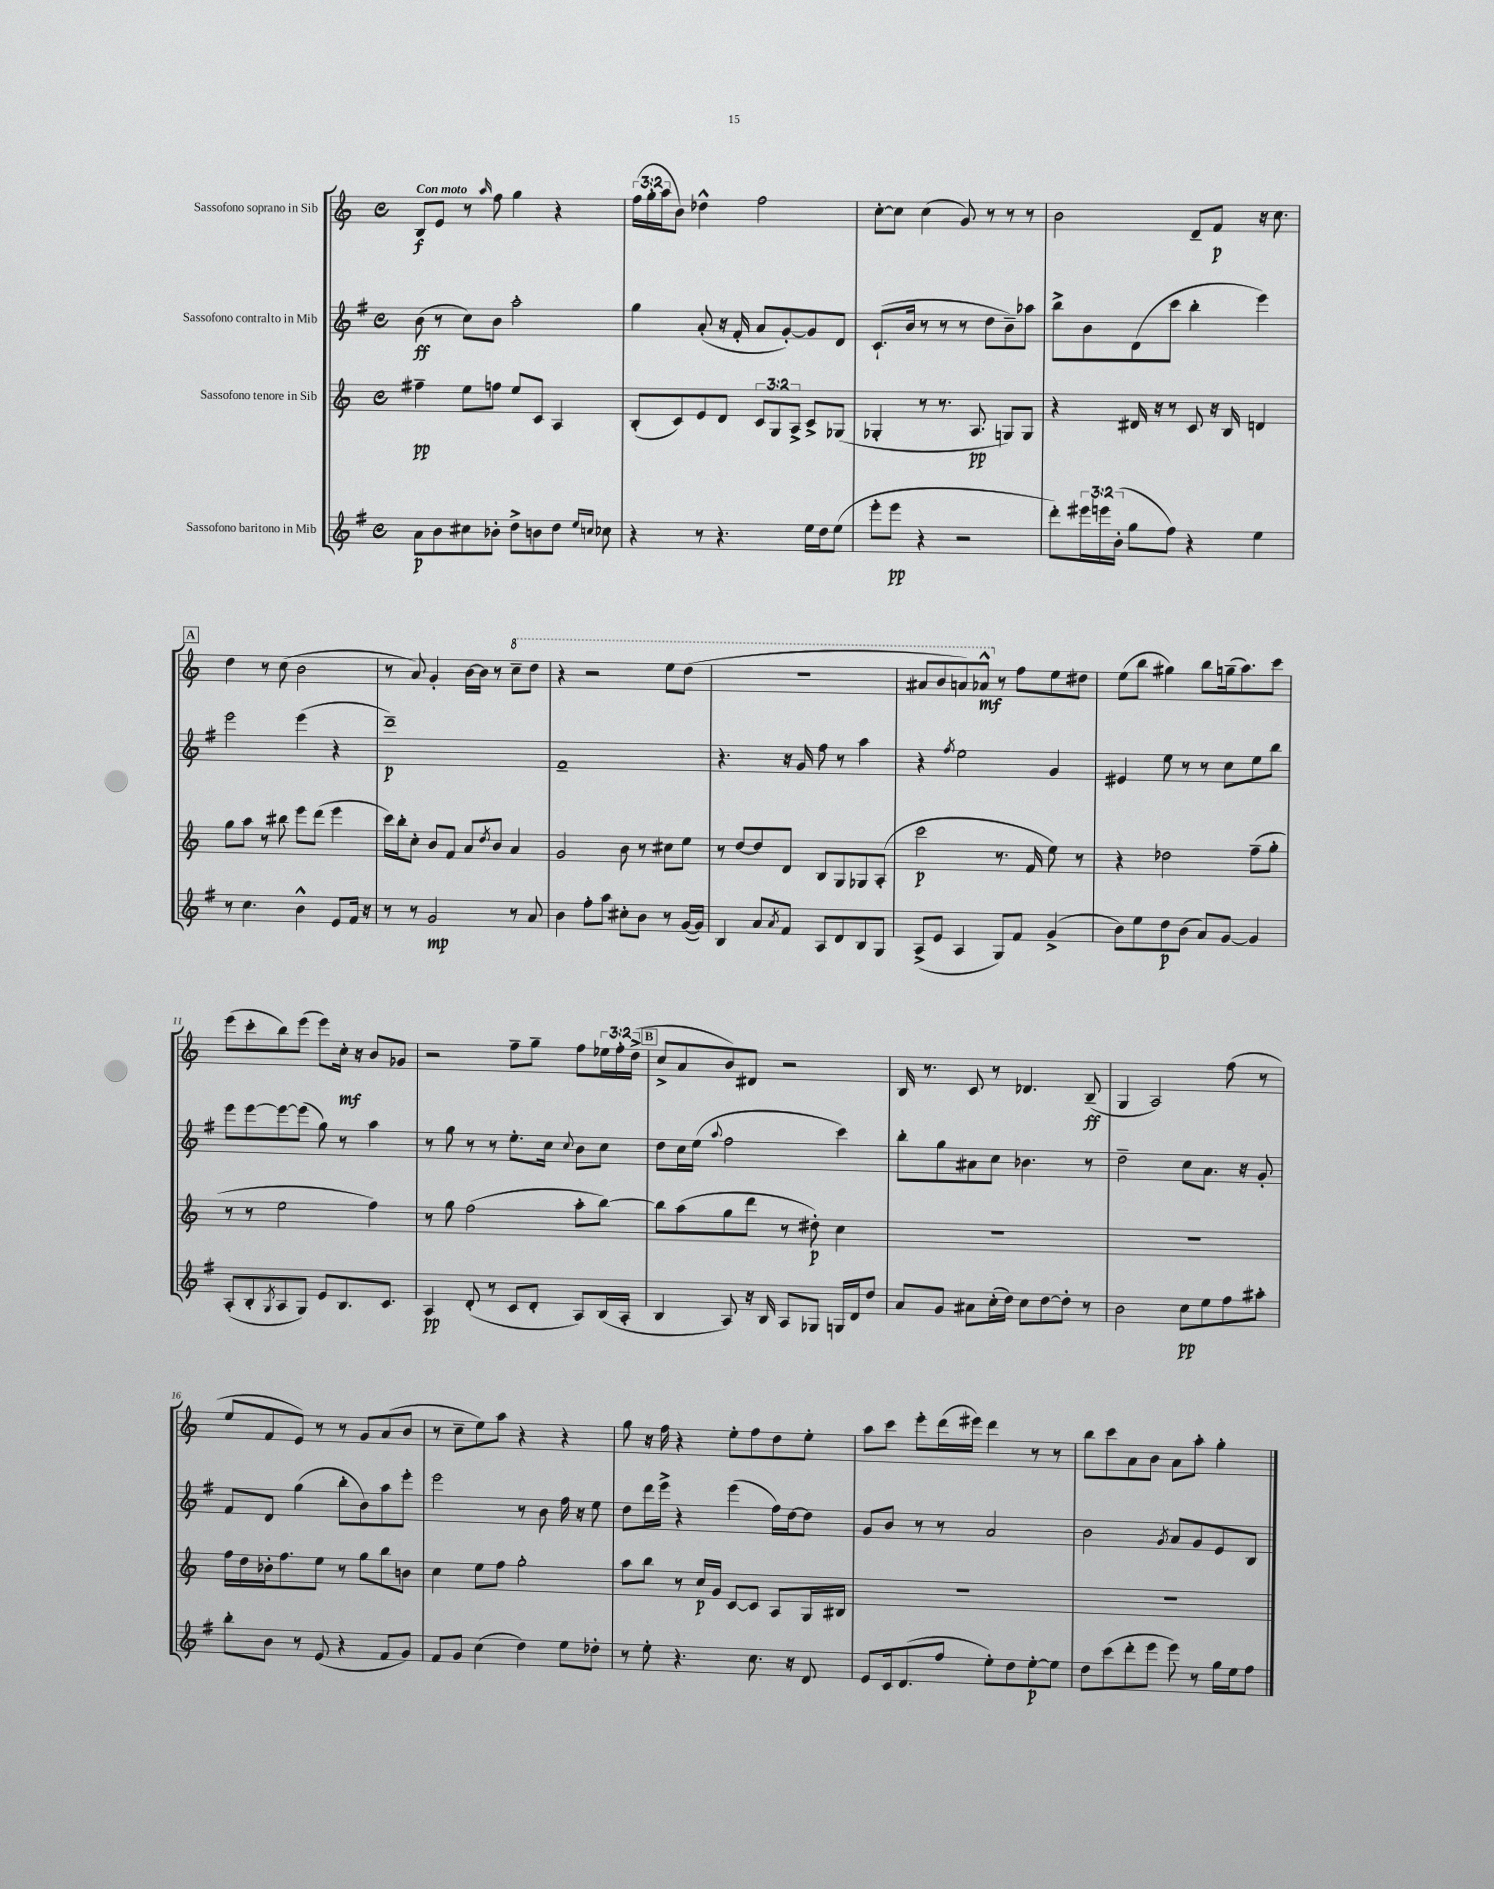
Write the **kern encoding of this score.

**kern	**dynam	**kern	**dynam	**kern	**dynam	**kern	**dynam
*part4	*part4	*part3	*part3	*part2	*part2	*part1	*part1
*staff4	*staff4	*staff3	*staff3	*staff2	*staff2	*staff1	*staff1
*I"Sassofono baritono in Mib	*	*I"Sassofono tenore in Sib	*	*I"Sassofono contralto in Mib	*	*I"Sassofono soprano in Sib	*
*clefG2	*	*clefG2	*	*clefG2	*	*clefG2	*
*k[f#]	*	*k[]	*	*k[f#]	*	*k[]	*
*M4/4	*	*M4/4	*	*M4/4	*	*M4/4	*
*met(c)	*	*met(c)	*	*met(c)	*	*met(c)	*
=1	=1	=1	=1	=1	=1	=1	=1
!	!	!	!	!	!	!LO:TX:a:B:t=Con moto	!
8a\L	p	4ff#X~\	pp	(8b\	ff	8B/L	f
8b\	.	.	.	8r	.	8e/J	.
8cc#X\	.	8ee\L	.	8cc\L)	.	8r	.
.	.	.	.	.	.	16qqaa/	.
8b-X'\J	.	8ffn\J	.	8b\J	.	8ff\	.
8dd^\L	.	8ee/L	.	2aa'\	.	4gg\	.
8bn\	.	8c/J	.	.	.	.	.
8dd\J	.	4A/	.	.	.	4r	.
16qqee/LL	.	.	.	.	.	.	.
16qqccn/JJ	.	.	.	.	.	.	.
8cc-X\	.	.	.	.	.	.	.
=2	=2	=2	=2	=2	=2	=2	=2
4r	.	(8B'/L	.	4gg\	.	(24ff\LL	.
.	.	.	.	.	.	24gg'\	.
.	.	.	.	.	.	24aa\J	.
.	.	8c/)	.	.	.	8b\J)	.
8r	.	8e/	.	(8a'/	.	4dd-X^^\	.
4.r	.	8d/J	.	16r	.	.	.
.	.	.	.	16f#'/	.	.	.
.	.	12c/L	.	8a/L	.	2ff\	.
.	.	12G/	.	.	.	.	.
.	.	.	.	[8g'/)	.	.	.
.	.	12A^/J	.	.	.	.	.
16ee\LL	.	8c^/L	.	8g/]	.	.	.
16dd\J	.	.	.	.	.	.	.
(8ee\J	.	(8G-X/J	.	8d/J	.	.	.
=3	=3	=3	=3	=3	=3	=3	=3
8eee'\L	.	4G-X'/	.	(8.c`/L	.	[8cc'\L	.
8eee\J	pp	.	.	.	.	8cc\J]	.
.	.	.	.	16b/Jk	.	.	.
4r	.	8r	.	8r	.	(4cc\	.
.	.	8.r	.	8r	.	.	.
2r	.	.	.	8r	.	8g/)	.
.	.	8.A/	pp	.	.	.	.
.	.	.	.	8dd\L	.	8r	.
.	.	8Gn/L)	.	8b~\)	.	8r	.
.	.	8G/J	.	8aa-X\J	.	8r	.
=4	=4	=4	=4	=4	=4	=4	=4
8ddd'\L)	.	4r	.	8bb^\L	.	2b\	.
24eee#X\L	.	.	.	8b\	.	.	.
24eeen\	.	.	.	.	.	.	.
(24b'\JJ	.	.	.	.	.	.	.
8gg\L	.	16d#X/	.	(8d\	.	.	.
.	.	16r	.	.	.	.	.
8ff#\J)	.	8r	.	8ccc\J	.	.	.
4r	.	8c/	.	4bb'\	.	8d~/L	.
.	.	16r	.	.	.	8f/J	p
.	.	16B/	.	.	.	.	.
4ee\	.	4dn/	.	4eee\)	.	16r	.
.	.	.	.	.	.	8.cc\	.
!!LO:LB:g=z
!!LO:REH:place=s1:t=A
=5	=5	=5	=5	=5	=5	=5	=5
8r	.	8gg\L	.	2eee\	.	4dd\	.
4.cc\	.	8aa\J	.	.	.	.	.
.	.	8r	.	.	.	8r	.
.	.	8bb#X\	.	.	.	(8cc\	.
4b^^\	.	8eee\L	.	(4eee\	.	2b\	.
.	.	(8ddd\J	.	.	.	.	.
8e/L	.	4eee\	.	4r	.	.	.
16f#/Jk	.	.	.	.	.	.	.
16r	.	.	.	.	.	.	.
=6	=6	=6	=6	=6	=6	=6	=6
8r	.	16ccc\LL)	.	1ddd~)	p	8r	.
.	.	16bb'\J	.	.	.	.	.
8r	.	8cc'\J	.	.	.	8a/)	.
2g/	mp	8b/L	.	.	.	4g'/	.
.	.	8f/J	.	.	.	.	.
.	.	8a/L	.	.	.	[16b\LL	.
.	.	.	.	.	.	16b\JJ]	.
.	.	8qdd/	.	.	.	.	.
.	.	8b/J	.	.	.	8r	.
*	*	*	*	*	*	*8va	*
8r	.	4a/	.	.	.	8ccc~\L	.
8a/	.	.	.	.	.	8ddd\J	.
=7	=7	=7	=7	=7	=7	=7	=7
4b\	.	2g/	.	1f#~	.	4r	.
8ff#'\L	.	.	.	.	.	2r	.
8aa\J	.	.	.	.	.	.	.
8cc#X'\L	.	8b\	.	.	.	.	.
8b\J	.	8r	.	.	.	.	.
8r	.	8cc#X\L	.	.	.	8eee\L	.
([16g/LL	.	8ee\J	.	.	.	(8ddd\J	.
16g/JJ])	.	.	.	.	.	.	.
=8	=8	=8	=8	=8	=8	=8	=8
4B/	.	8r	.	4.r	.	1r	.
.	.	[8dd/L	.	.	.	.	.
8a/L	.	8dd/]	.	.	.	.	.
8qa/	.	.	.	.	.	.	.
8f#/J	.	8d/J	.	16r	.	.	.
.	.	.	.	16g/	.	.	.
8A/L	.	8B/L	.	8ff#\	.	.	.
8d/	.	8G/	.	8r	.	.	.
8B/	.	8G-X/	.	4aa\	.	.	.
8G/J	.	(8A'/J	.	.	.	.	.
=9	=9	=9	=9	=9	=9	=9	=9
(8A^/L	.	2ccc\	p	4r	.	8aa#X/L	.
8e/J	.	.	.	.	.	8bb/	.
.	.	.	.	8qff#/	.	.	.
4A/	.	.	.	2ee\	.	8aan/)	.
.	.	.	.	.	.	8aa-X^^/J	mf
*	*	*	*	*	*	*X8va	*
8G/L)	.	8.r	.	.	.	8r	.
8f#/J	.	.	.	.	.	8ff\L	.
.	.	16f/	.	.	.	.	.
(4g^/	.	8ee\)	.	4g/	.	8ee\	.
.	.	8r	.	.	.	8dd#X\J	.
=10	=10	=10	=10	=10	=10	=10	=10
8b\L)	.	4r	.	4e#X/	.	(8ee\L	.
8ee\	.	.	.	.	.	8bb\J	.
8dd\	p	2dd-X\	.	8ee\	.	4gg#X\)	.
(8b\J	.	.	.	8r	.	.	.
8a/L)	.	.	.	8r	.	8bb\L	.
[8g/J	.	.	.	8cc\L	.	(16ggn~\k	.
.	.	.	.	.	.	8.aa\)	.
4g/]	.	(8ff~\L	.	8ee\	.	.	.
.	.	8gg'\J	.	8bb\J	.	8ccc\J	.
!!LO:LB:g=z
=11	=11	=11	=11	=11	=11	=11	=11
(8A'/L	.	8r	.	8eee\L	.	(8eee\L	.
8B'/	.	8r	.	[8eee\	.	8ccc'\	.
8qG/	.	.	.	.	.	.	.
8A/	.	2ee\	.	8eee\_	.	8bb\)	.
8G/J)	.	.	.	(8eee\J]	.	(8eee\J	.
8e/L	.	.	.	8gg\)	.	8eee\L)	.
8.B/	.	.	.	8r	.	16cc'\Jk	mf
.	.	.	.	.	.	16r	.
.	.	4ff\)	.	4aa\	.	8b/L	.
8.c/J	.	.	.	.	.	.	.
.	.	.	.	.	.	8g-X/J	.
=12	=12	=12	=12	=12	=12	=12	=12
4A/	pp	8r	.	8r	.	2r	.
.	.	8gg\	.	8gg\	.	.	.
(8d'/	.	(2ff\	.	8r	.	.	.
8r	.	.	.	8r	.	.	.
8c/L	.	.	.	8.ee'\L	.	8ff~\L	.
8d'/J	.	.	.	.	.	8gg~\J	.
.	.	.	.	16cc\Jk	.	.	.
.	.	.	.	8qqcc/	.	.	.
8A/L)	.	8aa'\L	.	8b\L	.	8ff\L	.
(16B/L	.	[8bb\J)	.	8cc\J	.	24ee-X\L	.
.	.	.	.	.	.	24ff'\	.
16A'/JJ	.	.	.	.	.	.	.
.	.	.	.	.	.	(24dd^\JJ	.
!!LO:REH:place=s1:t=B
=13	=13	=13	=13	=13	=13	=13	=13
4B/	.	8bb\L]	.	8dd\L	.	8cc^/L	.
.	.	(8aa\	.	16cc\L	.	8a/	.
.	.	.	.	(16ee\JJ	.	.	.
.	.	.	.	8qqaa/	.	.	.
8A/)	.	8gg\	.	2ff#\	.	8b/)	.
16r	.	8ddd\J	.	.	.	8d#X/J	.
16B/	.	.	.	.	.	.	.
8A/L	.	8r	.	.	.	2r	.
8G-X/J	.	8dd#X'\)	p	.	.	.	.
16Gn/LL	.	4cc\	.	4ccc\)	.	.	.
16d/J	.	.	.	.	.	.	.
8dd/J	.	.	.	.	.	.	.
=14	=14	=14	=14	=14	=14	=14	=14
8a/L	.	1r	.	8bb'\L	.	16B/	.
.	.	.	.	.	.	8.r	.
8g/J	.	.	.	8gg\	.	.	.
8a#X\L	.	.	.	8a#X\	.	8c/	.
(16cc'\L	.	.	.	8cc\J	.	8r	.
16dd\JJ)	.	.	.	.	.	.	.
8cc\L	.	.	.	4.b-X\	.	4.d-X/	.
[8dd\	.	.	.	.	.	.	.
8dd'\J]	.	.	.	.	.	.	.
8r	.	.	.	8r	.	(8B~/	ff
=15	=15	=15	=15	=15	=15	=15	=15
2b\	.	1r	.	2dd~\	.	4G/	.
.	.	.	.	.	.	2A/)	.
8cc\L	pp	.	.	8cc\L	.	.	.
8ee\	.	.	.	8.a\J	.	.	.
8ff#\	.	.	.	.	.	(8ff\	.
.	.	.	.	16r	.	.	.
8aa#X'\J	.	.	.	8g'/	.	8r	.
!!LO:LB:g=z
=16	=16	=16	=16	=16	=16	=16	=16
8bb'\L	.	16ff\LL	.	8f#/L	.	8ee/L	.
.	.	16dd\	.	.	.	.	.
8b\J	.	16b-X'\J	.	8d/J	.	8f/	.
.	.	8.ff\	.	.	.	.	.
8r	.	.	.	(4gg\	.	8e/J)	.
(8e/	.	8ee\J	.	.	.	8r	.
4r	.	8r	.	8bb'\L	.	8r	.
.	.	8gg\L	.	8b\)	.	8g/L	.
8f#/L	.	8bb\	.	8aa\	.	(8a/	.
8g/J)	.	8bn\J	.	8eee'\J	.	8b/J	.
=17	=17	=17	=17	=17	=17	=17	=17
8f#/L	.	4cc\	.	2eee\	.	8r	.
8g/J	.	.	.	.	.	8cc~\L	.
(4cc\	.	8ee\L	.	.	.	8ee\)	.
.	.	8ff\J	.	.	.	8aa\J	.
4dd\)	.	2gg'\	.	8r	.	4r	.
.	.	.	.	8b\	.	.	.
8ee\L	.	.	.	16ff#\	.	4r	.
.	.	.	.	16r	.	.	.
8dd-X'\J	.	.	.	8ee\	.	.	.
=18	=18	=18	=18	=18	=18	=18	=18
8r	.	8aa\L	.	8dd\L	.	8gg\	.
8ee'\	.	8bb\J	.	16ddd\L	.	16r	.
.	.	.	.	16eee^\JJ	.	16ff\	.
4.r	.	8r	.	4r	.	4r	.
.	.	16cc/LL	p	.	.	.	.
.	.	16g/JJ	.	.	.	.	.
.	.	[8c/L	.	(4eee\	.	8ee'\L	.
8.cc\	.	8c/J]	.	.	.	8ff\	.
.	.	8A/L	.	16ff#\LL)	.	8dd\	.
16r	.	.	.	[16dd\J	.	.	.
8d/	.	16G/L	.	8dd\J]	.	8ee'\J	.
.	.	16B#X/JJ	.	.	.	.	.
=19	=19	=19	=19	=19	=19	=19	=19
8e/L	.	1r	.	8g/L	.	8aa\L	.
16c/k	.	.	.	8b/J	.	8ccc\J	.
(8.d/	.	.	.	.	.	.	.
.	.	.	.	8r	.	8eee'\L	.
8ff#/J	.	.	.	8r	.	(16ddd\L	.
.	.	.	.	.	.	16eee#X\JJ)	.
8ee'\L)	.	.	.	2a/	.	4ddd\	.
8dd\	.	.	.	.	.	.	.
[8ee'\	p	.	.	.	.	8r	.
8ee\J]	.	.	.	.	.	8r	.
=20	=20	=20	=20	=20	=20	=20	=20
8dd\L	.	1r	.	2b\	.	8bb\L	.
(8ccc\	.	.	.	.	.	8ccc\	.
8ddd'\	.	.	.	.	.	8a\	.
8eee\J	.	.	.	.	.	8b\J	.
.	.	.	.	8qg/	.	.	.
8eee\)	.	.	.	8a/L	.	8a\L	.
8r	.	.	.	8g/	.	8aa'\J	.
16gg\LL	.	.	.	8e/	.	4gg'\	.
16ee\J	.	.	.	.	.	.	.
8ff#\J	.	.	.	8B/J	.	.	.
==	==	==	==	==	==	==	==
*-	*-	*-	*-	*-	*-	*-	*-
